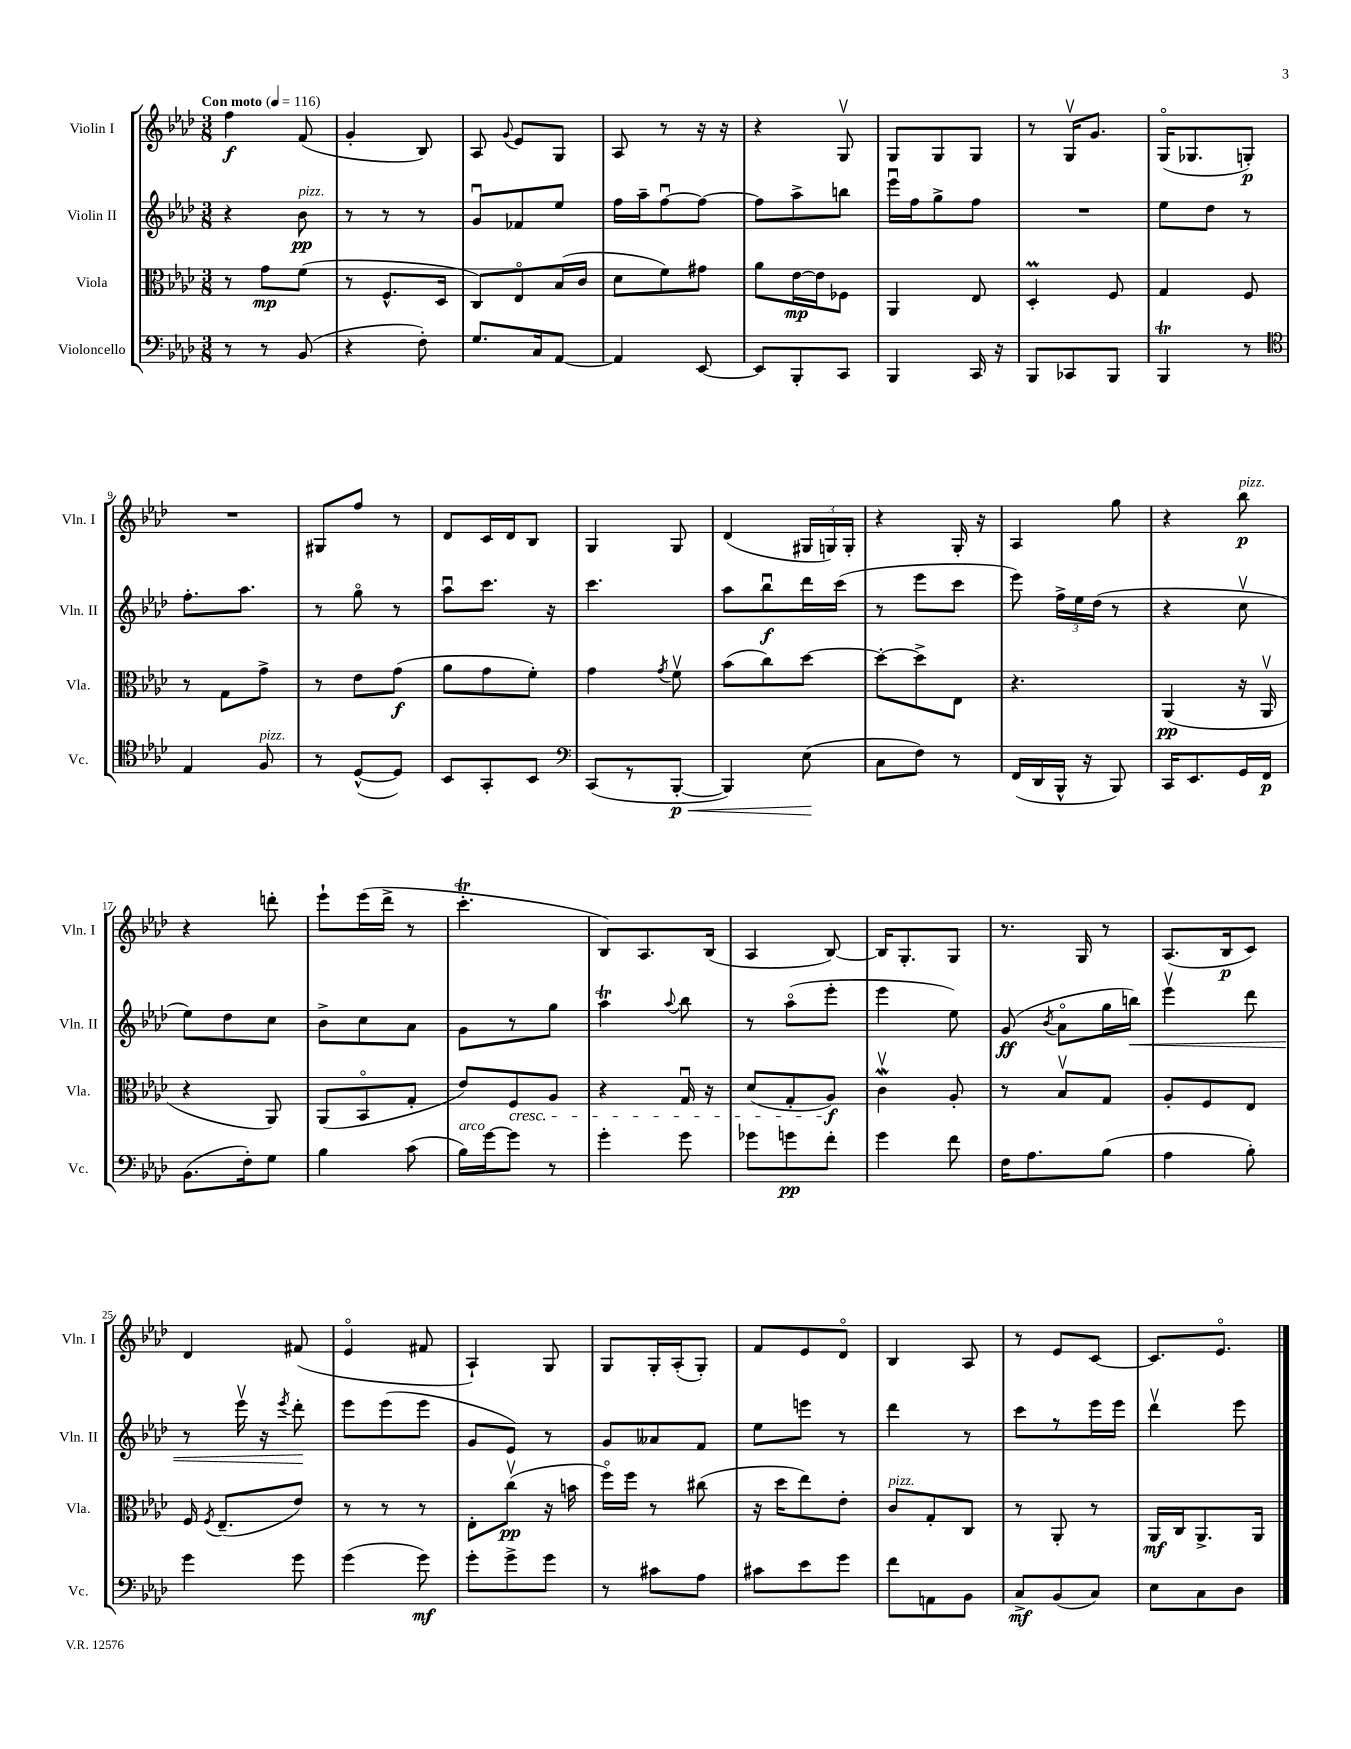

**kern	**dynam	**kern	**dynam	**kern	**dynam	**kern	**dynam
*part4	*part4	*part3	*part3	*part2	*part2	*part1	*part1
*staff4	*staff4	*staff3	*staff3	*staff2	*staff2	*staff1	*staff1
*I"Violoncello	*	*I"Viola	*	*I"Violin II	*	*I"Violin I	*
*I'Vc.	*	*I'Vla.	*	*I'Vln. II	*	*I'Vln. I	*
*clefF4	*	*clefC3	*	*clefG2	*	*clefG2	*
*k[b-e-a-d-]	*	*k[b-e-a-d-]	*	*k[b-e-a-d-]	*	*k[b-e-a-d-]	*
*M3/8	*	*M3/8	*	*M3/8	*	*M3/8	*
*MM116	*	*MM116	*	*MM116	*	*MM116	*
=1	=1	=1	=1	=1	=1	=1	=1
!	!	!	!	!	!	!LO:TX:a:B:t=Con moto	!
8r	.	8r	.	4r	.	4ff\	f
8r	.	8g\L	mp	.	.	.	.
!	!	!	!	!LO:TX:a:i:t=pizz.	!	!	!
(8BB-/	.	(8f\J	.	8b-\	pp	(8f/	.
=2	=2	=2	=2	=2	=2	=2	=2
4r	.	8r	.	8r	.	4g'/	.
.	.	8.F^^/L	.	8r	.	.	.
8F'\)	.	.	.	8r	.	8B-/)	.
.	.	16D-/Jk	.	.	.	.	.
=3	=3	=3	=3	=3	=3	=3	=3
8.G/L	.	8C/L)	.	8gu/L	.	8A-/	.
.	.	.	.	.	.	8qqg/	.
.	.	8E-/	.	8f-X/	.	8e-/L	.
16C/k	.	.	.	.	.	.	.
[8AA-/J	.	(16B-/L	.	8ee-/J	.	8G/J	.
.	.	16c/JJ	.	.	.	.	.
=4	=4	=4	=4	=4	=4	=4	=4
4AA-/]	.	8d-\L	.	16ff\LL	.	8A-/	.
.	.	.	.	16aa-~\J	.	.	.
.	.	8f\)	.	[8ffu\	.	8r	.
[8EE-/	.	8g#X\J	.	8ff\J_	.	16r	.
.	.	.	.	.	.	16r	.
=5	=5	=5	=5	=5	=5	=5	=5
8EE-/L]	.	8a-\L	.	8ff\L]	.	4r	.
8BBB-'/	.	[16e-\L	mp	8aa-^\	.	.	.
.	.	16e-\J]	.	.	.	.	.
8CC/J	.	8F-X\J	.	8bbn\J	.	8Gv/	.
=6	=6	=6	=6	=6	=6	=6	=6
4BBB-/	.	4AA-/	.	16eee-u\LL	.	8G/L	.
.	.	.	.	16ff\J	.	.	.
.	.	.	.	8gg^\	.	8G/	.
16CC/	.	8E-/	.	8ff\J	.	8G/J	.
16r	.	.	.	.	.	.	.
=7	=7	=7	=7	=7	=7	=7	=7
8BBB-/L	.	4D-M'/	.	4.r	.	8r	.
8CC-X/	.	.	.	.	.	16Gv/KL	.
.	.	.	.	.	.	8.g/J	.
8BBB-/J	.	8F/	.	.	.	.	.
=8	=8	=8	=8	=8	=8	=8	=8
4BBB-T/	.	4G/	.	8ee-\L	.	(16G/KL	.
.	.	.	.	.	.	8.G-X/	.
.	.	.	.	8dd-\J	.	.	.
8r	.	8F/	.	8r	.	8Gn'/J)	p
!!LO:LB:g=z
=9	=9	=9	=9	=9	=9	=9	=9
*clefC4	*	*	*	*	*	*	*
4E-/	.	8r	.	8.ff'\L	.	4.r	.
.	.	8G\L	.	.	.	.	.
.	.	.	.	8.aa-\J	.	.	.
!LO:TX:a:i:t=pizz.	!	!	!	!	!	!	!
8F/	.	8g^\J	.	.	.	.	.
=10	=10	=10	=10	=10	=10	=10	=10
8r	.	8r	.	8r	.	8G#X/L	.
([8D-^^/L	.	8e-\L	.	8gg\	.	8ff/J	.
8D-/J])	.	(8g\J	f	8r	.	8r	.
=11	=11	=11	=11	=11	=11	=11	=11
8BB-/L	.	8a-\L	.	8aa-u\L	.	8d-/L	.
8GG'/	.	8g\	.	8.ccc\J	.	16c/L	.
.	.	.	.	.	.	16d-/J	.
8BB-/J	.	8f'\J)	.	.	.	8B-/J	.
.	.	.	.	16r	.	.	.
=12	=12	=12	=12	=12	=12	=12	=12
*clefF4	*	*	*	*	*	*	*
(8CC/L	.	4g\	.	4.ccc\	.	4G/	.
8r	.	.	.	.	.	.	.
.	.	8qg/	.	.	.	.	.
!	!LO:HP:b	!	!	!	!	!	!
[8BBB-'/J	< p	8fv\	.	.	.	8G/	.
=13	=13	=13	=13	=13	=13	=13	=13
4BBB-/])	.	(8b-\L	.	8aa-\L	.	(4d-/	.
.	.	8cc\)	.	8bb-u\	f	.	.
(8E-\	.	[8dd-\J	.	16ddd-\L	.	24G#X/LL	.
.	.	.	.	.	.	24Gn/)	.
.	.	.	.	(16ccc\JJ	.	.	.
.	.	.	.	.	.	24G'/JJ	.
.	[	.	.	.	.	.	.
=14	=14	=14	=14	=14	=14	=14	=14
8C\L	.	8dd-'\L_	.	8r	.	4r	.
8F\J)	.	8dd-^\]	.	8eee-\L	.	.	.
8r	.	8E-\J	.	8ccc\J	.	16G'/	.
.	.	.	.	.	.	16r	.
=15	=15	=15	=15	=15	=15	=15	=15
(16FF/LL	.	4.r	.	8eee-\)	.	4A-/	.
16DD-/	.	.	.	.	.	.	.
16BBB-^^/JJ	.	.	.	24ff^\LL	.	.	.
.	.	.	.	24ee-\	.	.	.
16r	.	.	.	.	.	.	.
.	.	.	.	(24dd-\JJ	.	.	.
8BBB-/)	.	.	.	8r	.	8gg\	.
=16	=16	=16	=16	=16	=16	=16	=16
16CC/KL	.	(4AA-/	pp	4r	.	4r	.
8.EE-/	.	.	.	.	.	.	.
!	!	!	!	!	!	!LO:TX:a:i:t=pizz.	!
16GG/L	.	16r	.	8ccv\	.	8bb-\	p
16FF/JJ	p	16AA-v/	.	.	.	.	.
!!LO:LB:g=z
=17	=17	=17	=17	=17	=17	=17	=17
(8.BB-\L	.	4r	.	8ee-\L)	.	4r	.
.	.	.	.	8dd-\	.	.	.
16F'\k)	.	.	.	.	.	.	.
8G\J	.	8AA-/)	.	8cc\J	.	8dddn'\	.
=18	=18	=18	=18	=18	=18	=18	=18
4B-\	.	(8AA-/L	.	8b-^\L	.	8eee-`\L	.
.	.	8BB-/	.	8cc\	.	(16eee-\L	.
.	.	.	.	.	.	16ddd-^\JJ	.
(8c\	.	8G'/J	.	8a-\J	.	8r	.
=19	=19	=19	=19	=19	=19	=19	=19
!LO:TX:a:i:t=arco	!	!	!	!	!	!	!
16B-\LL)	.	8e-/L)	.	8g\L	.	4.ccct'\	.
[16g\J	.	.	.	.	.	.	.
!	!	!LO:TX:b:i:t=cresc.	!	!	!	!	!
8g\J]	.	8F/	.	8r	.	.	.
8r	.	8A-/J	.	8gg\J	.	.	.
=20	=20	=20	=20	=20	=20	=20	=20
4g'\	.	4r	.	4aa-T\	.	8B-/L)	.
.	.	.	.	.	.	8.A-/	.
.	.	.	.	8qqaa-/	.	.	.
8g\	.	16Gu/	.	8bb-\	.	.	.
.	.	16r	.	.	.	(16B-/Jk	.
=21	=21	=21	=21	=21	=21	=21	=21
8g-X\L	.	(8d-/L	.	8r	.	4A-/	.
8gn\	pp	8G'/	.	(8aa-\L	.	.	.
8f'\J	.	8A-/J)	f	8eee-'\J	.	[8B-/)	.
=22	=22	=22	=22	=22	=22	=22	=22
4g\	.	4cWv\	.	4eee-\	.	16B-/KL]	.
.	.	.	.	.	.	8.G'/	.
8f\	.	8A-'/	.	8ee-\)	.	8G/J	.
=23	=23	=23	=23	=23	=23	=23	=23
16F\KL	.	8r	.	(8g/	ff	8.r	.
8.A-\	.	.	.	.	.	.	.
.	.	.	.	8qb-/	.	.	.
.	.	8B-v/L	.	8a-\L	.	.	.
.	.	.	.	.	.	16G/	.
(8B-\J	.	8G/J	.	16gg\L	.	8r	.
!	!	!	!	!	!LO:HP:b	!	!
.	.	.	.	16bbn\JJ)	<	.	.
=24	=24	=24	=24	=24	=24	=24	=24
4A-\	.	8A-'/L	.	4eee-v\	.	(8.A-/L	.
.	.	8F/	.	.	.	.	.
.	.	.	.	.	.	16B-/k	p
8B-'\)	.	8E-/J	.	8ddd-\	.	8c/J)	.
!!LO:LB:g=z
=25	=25	=25	=25	=25	=25	=25	=25
4g\	.	16F/	.	8r	.	4d-/	.
.	.	8qF/	.	.	.	.	.
.	.	(8.E-~/L	.	.	.	.	.
.	.	.	.	16eee-v\	.	.	.
.	.	.	.	16r	.	.	.
.	.	.	.	8qeee-/	.	.	.
8g\	.	8e-/J)	.	8ddd-'\	.	(8f#X/	.
.	.	.	.	.	[	.	.
=26	=26	=26	=26	=26	=26	=26	=26
(4g\	.	8r	.	8eee-\L	.	4e-/	.
.	.	8r	.	(8eee-\	.	.	.
8g\)	mf	8r	.	8eee-\J	.	8f#X/	.
=27	=27	=27	=27	=27	=27	=27	=27
8g'\L	.	8E-'\L	.	8g/L	.	4A-`/)	.
8g^\	.	(8ccv\J	pp	8e-/J)	.	.	.
8g\J	.	16r	.	8r	.	8G/	.
.	.	16bn\	.	.	.	.	.
=28	=28	=28	=28	=28	=28	=28	=28
8r	.	16ff\LL)	.	8g/L	.	8G/L	.
.	.	16ff\JJ	.	.	.	.	.
8c#X\L	.	8r	.	8a--X/	.	16G'/L	.
.	.	.	.	.	.	(16A-'/J	.
8A-\J	.	(8cc#X\	.	8f/J	.	8G'/J)	.
=29	=29	=29	=29	=29	=29	=29	=29
8c#X\L	.	16r	.	8ee-\L	.	8f/L	.
.	.	16dd-\KL	.	.	.	.	.
8e-\	.	8ee-\)	.	8eeen\J	.	8e-/	.
8g\J	.	8e-'\J	.	8r	.	8d-/J	.
=30	=30	=30	=30	=30	=30	=30	=30
!	!	!LO:TX:a:i:t=pizz.	!	!	!	!	!
8f\L	.	8c/L	.	4ddd-\	.	4B-/	.
8AAn\	.	8G'/	.	.	.	.	.
8BB-\J	.	8C/J	.	8r	.	8A-/	.
=31	=31	=31	=31	=31	=31	=31	=31
8C^/L	mf	8r	.	8ccc\L	.	8r	.
(8BB-/	.	8AA-'/	.	8r	.	8e-/L	.
8C/J)	.	8r	.	16eee-\L	.	[8c/J	.
.	.	.	.	16eee-\JJ	.	.	.
=32	=32	=32	=32	=32	=32	=32	=32
8E-\L	.	16AA-/LL	mf	4ddd-v\	.	8.c/L]	.
.	.	16C/J	.	.	.	.	.
8C\	.	8.AA-^/	.	.	.	.	.
.	.	.	.	.	.	8.e-/J	.
8D-\J	.	.	.	8eee-\	.	.	.
.	.	16AA-/Jk	.	.	.	.	.
==	==	==	==	==	==	==	==
*-	*-	*-	*-	*-	*-	*-	*-
